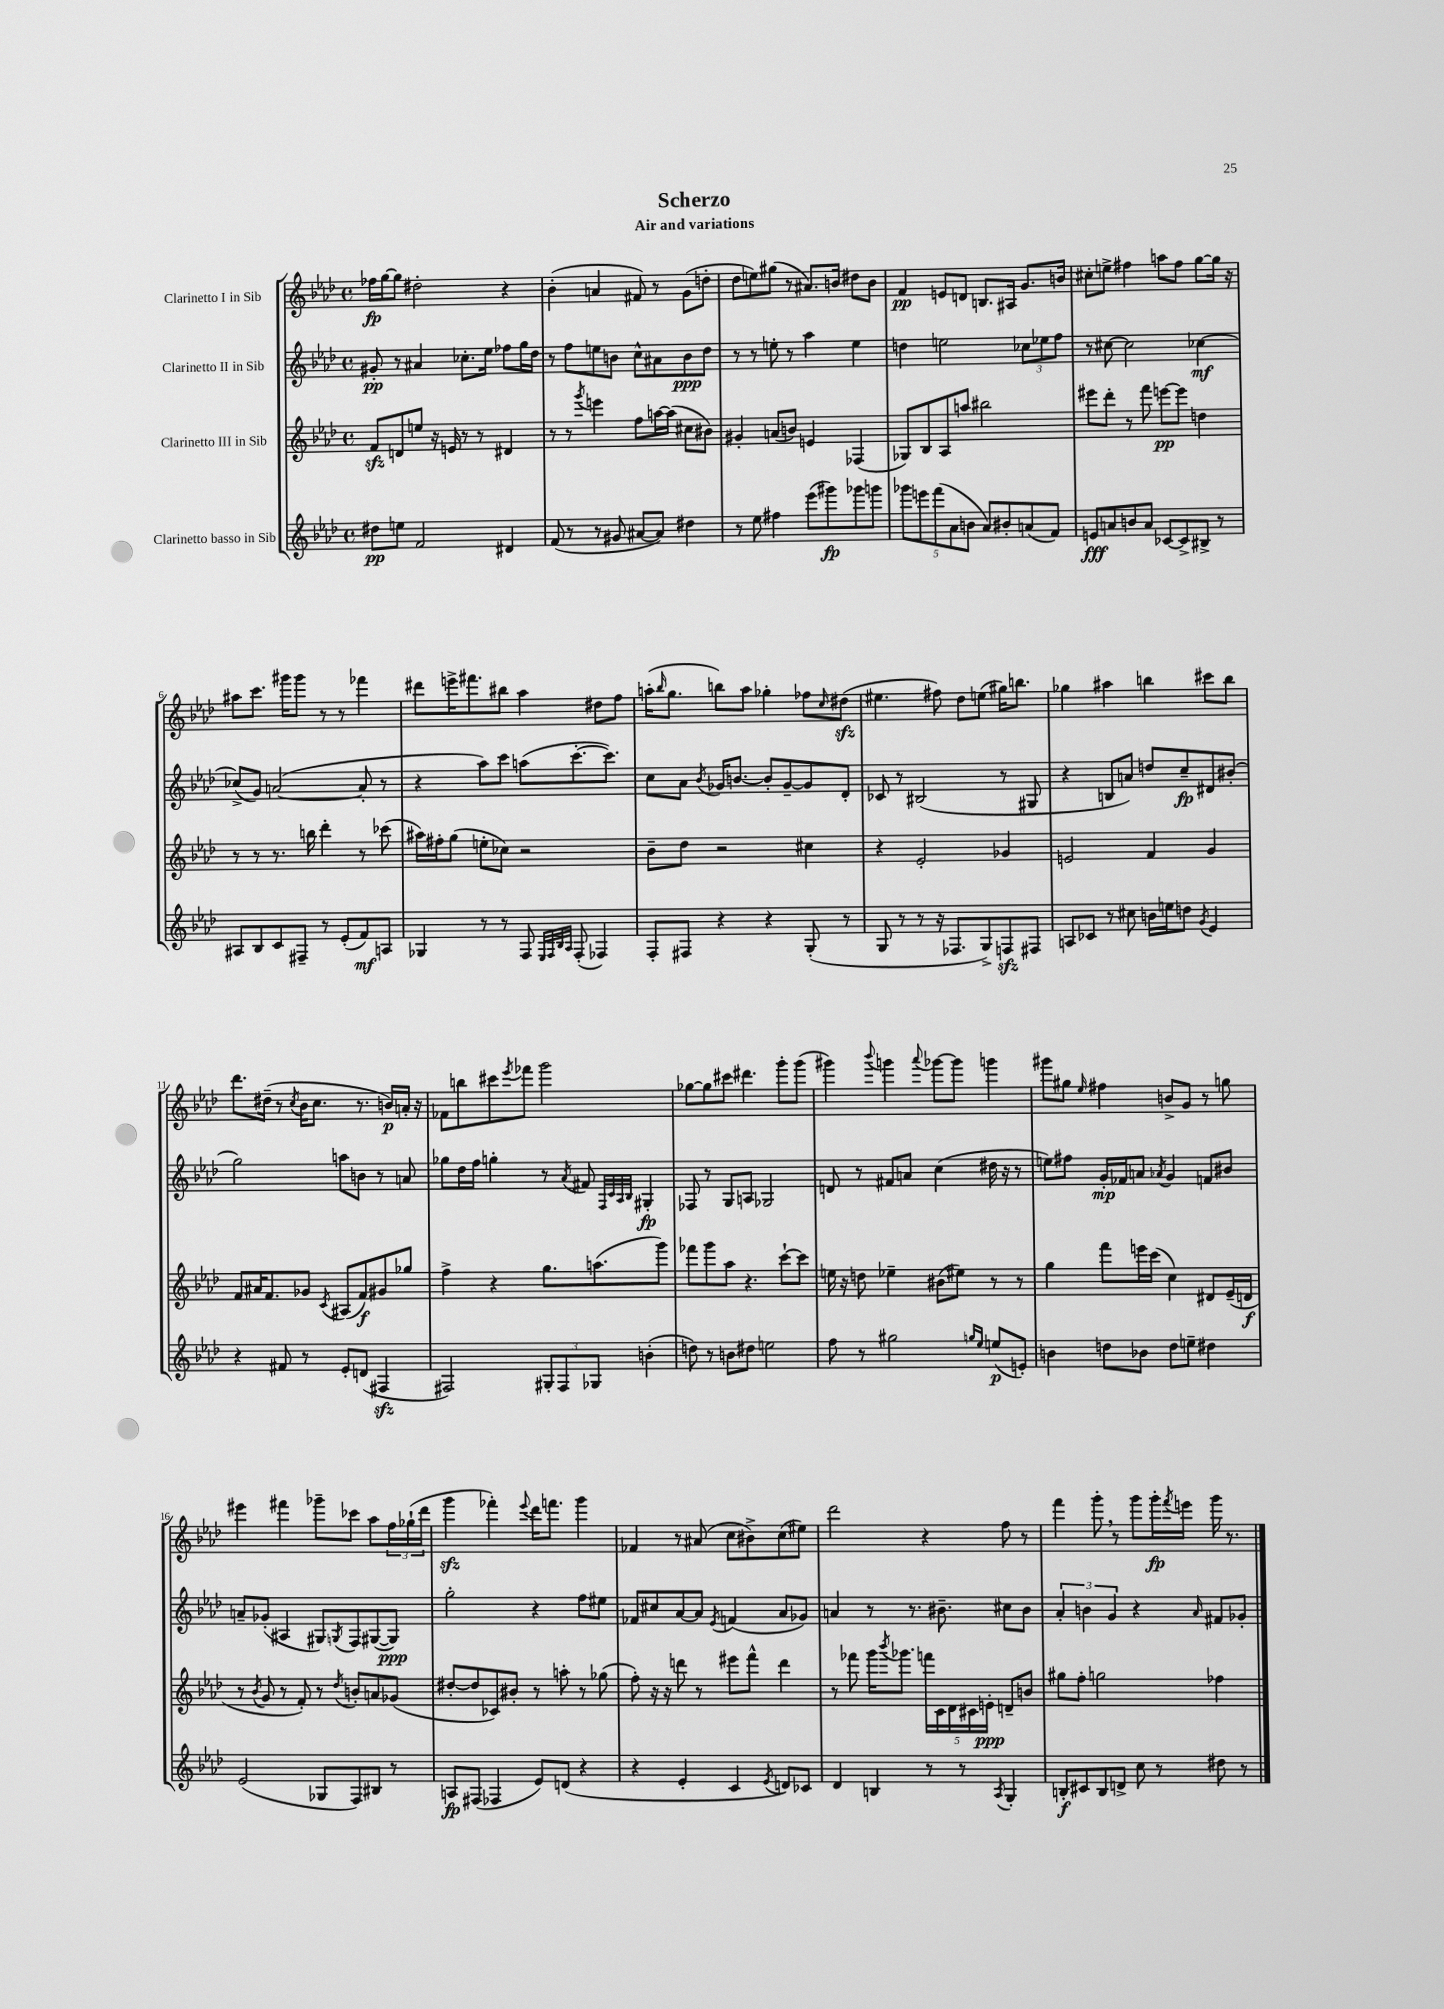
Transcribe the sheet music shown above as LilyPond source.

\header { title = "Scherzo" subtitle = "Air and variations" }
<<
\new StaffGroup <<
\new Staff = "s0" \with { instrumentName = "Clarinetto I in Sib" } {
    \clef treble \key aes \major \defaultTimeSignature \time 4/4
    fes''16\fp g''16~ g''8 dis''2-. r4 |
    bes'4-.( a'4 fis'8) r8 g'8( d''8-. |
    des''8 e''8) gis''8( r8 ais'8.) b'16 dis''8 b'8 |
    f'4\pp e'8 d'8 b8. ais16 g'8. b'16 |
    cis''8-. e''8-> fis''4 a''8 fis''8 g''8~ g''16 r16 |
    ais''8 c'''8. gis'''16 gis'''8 r8 r8 fes'''4 |
    dis'''8 e'''16-> fis'''8. bis''8 aes''4 dis''8 f''8 |
    a''16-.( \grace { bes''16 } g''8. b''8) a''8 ges''4-. fes''8 \grace { c''16 } dis''8\sfz( |
    eis''4. fis''8) des''8 e''8( gis''16) b''8. |
    ges''4 ais''4 b''4 cis'''8 b''8 |
    des'''8. dis''16--( r8 \acciaccatura { c''8 } bes'16 c''8. r8. b'16\p) a'16-. r16 |
    fes'8 b''8 cis'''8 \acciaccatura { ees'''8 } fes'''8 g'''2 |
    ges''8~ ges''8 cis'''8 dis'''4. g'''8-. g'''8( |
    gis'''4) \appoggiatura { bes'''8 } g'''4 \appoggiatura { aes'''8 } ges'''8~ ges'''8 g'''4 |
    gis'''8 gis''8 \grace { ees''16 } fis''4 b'8-> g'8 r8 g''8 |
    eis'''4 fis'''4 ges'''8-- ces'''8 aes''8 \tuplet 3/2 { f''16 ges''16-!( des'''16 } |
    g'''4\sfz fes'''4-.) \appoggiatura { ees'''8 } des'''16 f'''8. g'''4 |
    fes'4 r8 ais'8( c''8 bis'8->) c''8( eis''8) |
    des'''2 r4 f''8 r8 |
    f'''4 g'''8-. \breathe r8 g'''8 g'''16-.\fp \acciaccatura { f'''8 } e'''16 g'''16 r8. \bar "|." |
}
\new Staff = "s1" \with { instrumentName = "Clarinetto II in Sib" } {
    \clef treble \key aes \major \defaultTimeSignature \time 4/4
    gis'8-.\pp r8 ais'4 ces''8.-. ees''16 fes''8 g''16 des''16 |
    r8 f''8 e''8 b'8 c''8-^ ais'8 b'8\ppp des''8 |
    r8 r8 e''8-. r8 aes''4 e''4 |
    d''4 e''2 \tuplet 3/2 { ces''8 ees''8 f''8 } |
    r8 cis''8~ cis''2 ces''4~\mf |
    ces''8->( g'8) a'2~( a'8-. r8 |
    r4 aes''8) c'''8 a''8( c'''8.~-. c'''8.) |
    c''8 aes'8 \acciaccatura { bes'8 } ges'16 b'8.~ b'8-. ges'8~-- ges'8 des'8-. |
    ces'8 r8 bis2( r8 gis8 |
    r4 b8 a'8) d''8 c''8--\fp dis'8 bis'8-.( |
    g''2) a''8 b'8 r8 a'8 |
    ges''8 des''16 f''16 g''4-. r8 \acciaccatura { aes'8 } fis'8 \grace { f32 c'32 aes32 bes32 } gis4-.\fp |
    fes8 r8 g8 a8 ges2 |
    d'8 r8 fis'8 a'8 c''4( dis''16 r16 r8 |
    e''8) fis''8 g'16-.\mp fes'16 a'8 \acciaccatura { aes'8 } g'4 f'8 bis'8 |
    a'8-- ges'8-.( ais4 gis8) \acciaccatura { g8 } f8 gis8~( gis8\ppp) |
    g''2-. r4 f''8 eis''8 |
    fes'8 cis''8 aes'8~ aes'8 \acciaccatura { ees'8 } f'4( aes'8 ges'8) |
    a'4 r8 r8. bis'8.-- cis''8 bis'8 |
    \tuplet 3/2 { aes'4-. b'4 g'4 } r4 \grace { aes'16 } fis'8 ges'8-. \bar "|." |
}
\new Staff = "s2" \with { instrumentName = "Clarinetto III in Sib" } {
    \clef treble \key aes \major \defaultTimeSignature \time 4/4
    f'8\sfz d'8 e''8 r16 e'16 r8 r8 dis'4 |
    r8 r8 \acciaccatura { g'''8 } e'''4 f''8 a''16~ a''16( cis''8 bis'8) |
    gis'4-. a'8( b'8) e'4 fes4( |
    ges8) bes8 aes8 a''8 bis''2 |
    eis'''8 des'''8-. r8 f'''8 e'''8~\pp e'''8 d''4 |
    r8 r8 r8. b''16 des'''4-. r8 ces'''8( |
    ais''16) fis''16-. g''8( e''8-. ces''8) r2 |
    bes'8-- des''8 r2 cis''4 |
    r4 ees'2-. ges'4 |
    e'2 f'4 g'4 |
    f'8 ais'16 f'8. ges'8 \acciaccatura { c'8 } ais8( f'8\f) gis'8 ges''8 |
    f''4-> r4 g''8. a''8.( g'''8) |
    fes'''8 g'''8 aes''8 r4. c'''8~-! c'''8 |
    e''16 r16 d''8 ees''4-- bis'8( eis''8) r8 r8 |
    g''4 f'''8 e'''16 c'''16( c''4) dis'8 ees'16--( d'16\f |
    r8 \acciaccatura { bes'8 } g'8 r8 f'8-.) r8 \acciaccatura { des''8 } b'8-. a'8 ges'8( |
    dis''8~-. dis''8 ces'8) bis'8-. r8 a''8-. r8 ges''8( |
    f''8-.) r16 r16 d'''8 r8 eis'''8 f'''8-^ d'''4 |
    r8 fes'''8 g'''16 \acciaccatura { bes'''8 } ges'''8. \tuplet 5/4 { f'''16 c'16 des'16 cis'16 e'16-.\ppp } d'8-- b'8 |
    gis''8 f''8-. g''2 fes''4 \bar "|." |
}
\new Staff = "s3" \with { instrumentName = "Clarinetto basso in Sib" } {
    \clef treble \key aes \major \defaultTimeSignature \time 4/4
    dis''8\pp e''8 f'2 dis'4 |
    f'8( r8 r8 gis'8 ais'8~ ais'8) dis''4 |
    r8 ees''8 fis''4 ees'''8( gis'''8\fp) ges'''8 g'''8 |
    \tuplet 5/4 { ges'''8 e'''8 f'''8( aes'8 b'8 } aes'8) bis'8-. a'8( f'8) |
    e'8\fff a'8 b'8 a'8 ces'8~ ces'8-> bis8-> r8 |
    ais8 bes8 c'8 fis8-- r8 ees'8-.( f'8\mf) a8 |
    ges4 r8 r8 f8 \grace { ees32 f32 bes32 aes32 } f8-.( fes4) |
    f8-. fis8 r4 r4 g8-.( r8 |
    g8 r8 r8 r16 fes8. g8->) f8\sfz fis8 |
    a8 ces'8 r8 cis''8 b'16 e''16 d''8 \acciaccatura { g'8 } ees'4 |
    r4 fis'8 r8 ees'8-. d'8( fis4\sfz |
    fis2) \tuplet 3/2 { gis8-. fis8 ges8 } b'4-.( |
    d''8) r8 b'8 dis''8 e''2 |
    f''8 r8 gis''2 \grace { g''16 ees''16 } e''8\p( e'8-.) |
    b'4 d''8 bes'8 d''8 e''8-- dis''4 |
    ees'2( ges8 f8) bis8 r8 |
    a8\fp fis8( fes4 ees'8) d'8( r4 |
    r4 ees'4-. c'4 \acciaccatura { ees'8 } d'8) ces'8 |
    des'4 b4 r8 r8 \acciaccatura { aes8 } g4-. |
    b8-.\f cis'8 b8 d'8-> c''8 r8 dis''8 r8 \bar "|." |
}
>>
>>
